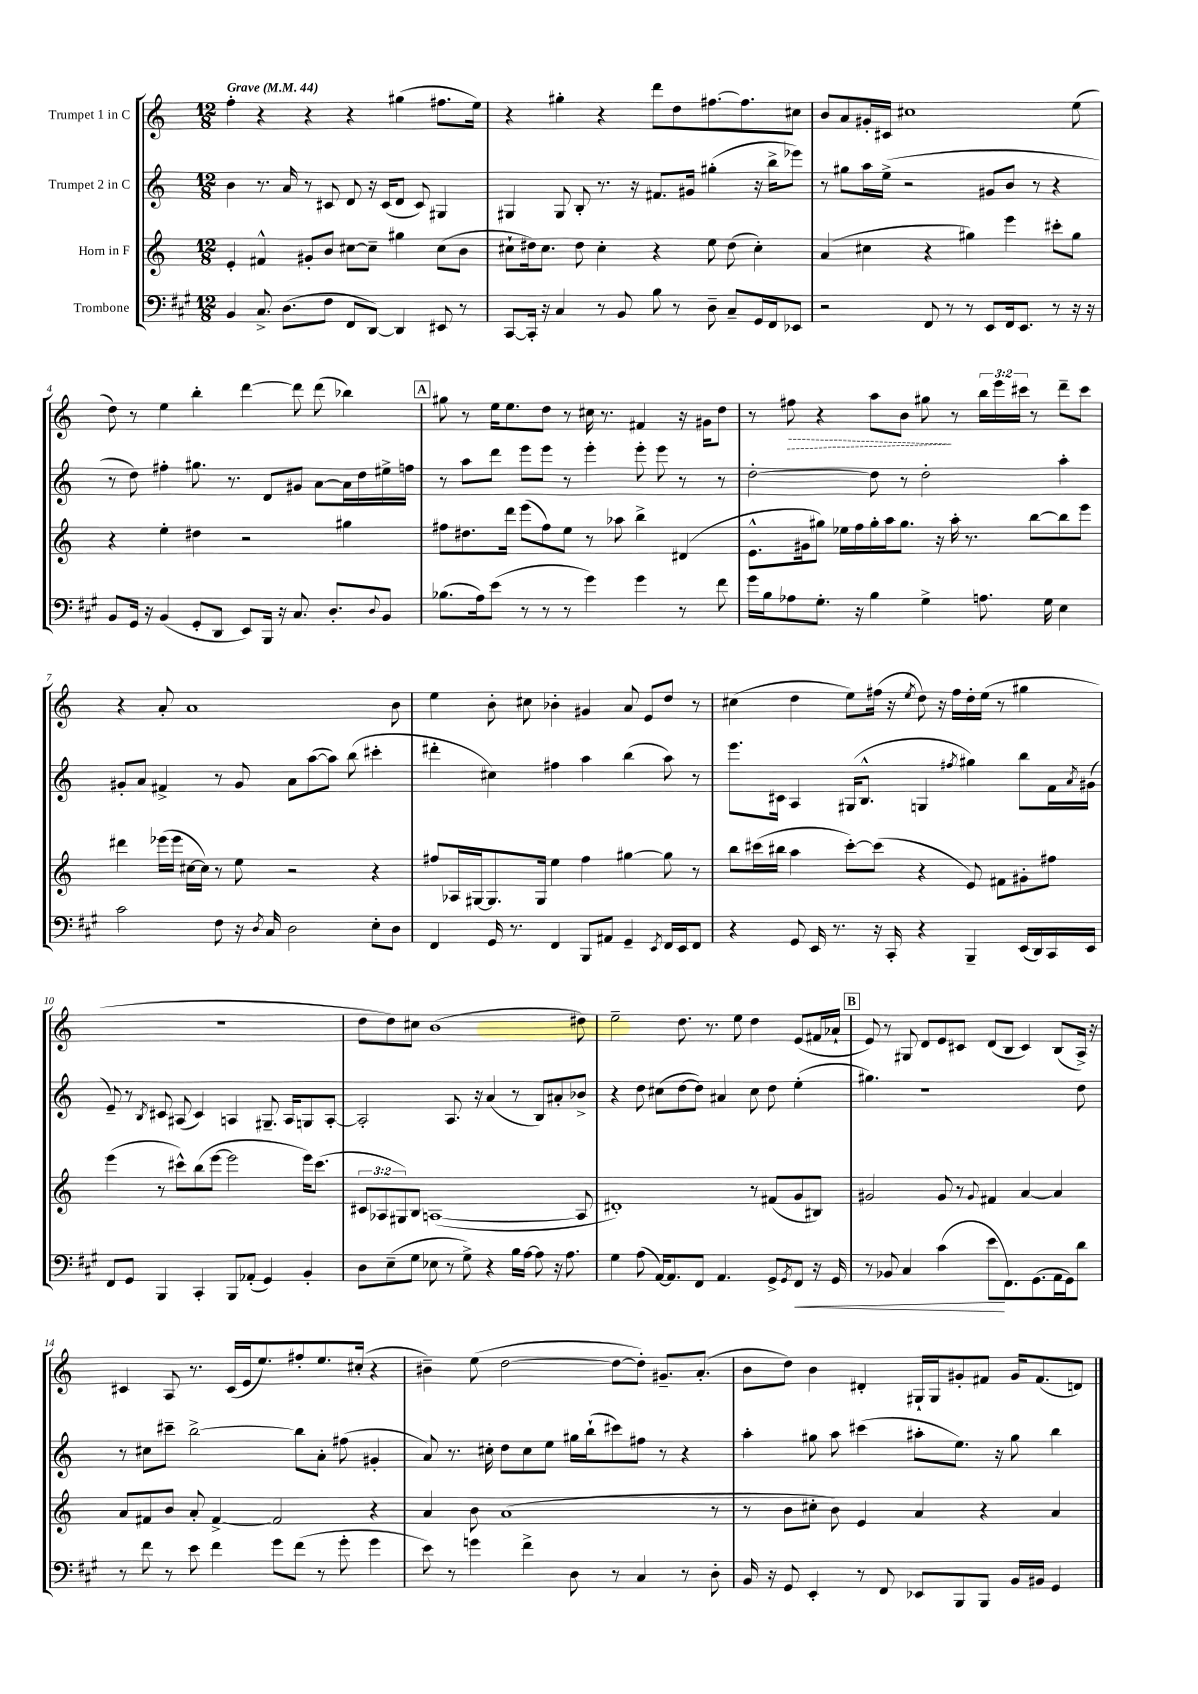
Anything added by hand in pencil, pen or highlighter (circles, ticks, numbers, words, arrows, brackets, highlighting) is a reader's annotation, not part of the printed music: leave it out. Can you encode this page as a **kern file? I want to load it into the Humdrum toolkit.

**kern	**kern	**kern	**kern
*staff4	*staff3	*staff2	*staff1
*clefF4	*clefG2	*clefG2	*clefG2
*k[f#c#g#]	*k[]	*k[]	*k[]
*M12/8	*M12/8	*M12/8	*M12/8
*MM44	*MM44	*MM44	*MM44
4BB	4e'	4b	4ff'
8.C#^	4f#^^	8.r	4r
(8.D	.	16a	.
.	8g#'	8r	4r
8F#	8b	8c#	.
8FF#	[8cc#	8d	4r
[8DD)	8cc#~]	16r	.
.	.	(16c#	.
4DD]	4gg#	8d	(4gg#
.	.	8c#)	.
8EE#	(8cc#	4G#	8.ff#
8r	8b	.	.
.	.	.	16ee)
=	=	=	=
[8CC#	8cc#`	4G#	4r
16CC#']	16dd#)	.	.
16r	8.cc#	.	.
4C#	.	8G#	4gg#'
.	8dd#	8B'	.
8r	4cc#'	8.r	4r
8BB	.	.	.
.	.	16r	.
8B	4r	8.f#	8ddd
8r	.	.	8dd
.	.	16g#	.
8D~	8ee	(4gg#'	[8.ff#
8C#~	(8dd#	.	.
.	.	.	8.ff#]
16GG#	4cc#')	16r	.
16FF#	.	16bb^	.
8EE-	.	8eee-)	8cc#
=	=	=	=
2r	(4a	8r	8b
.	.	8gg#	8a
.	4cc#	16aa	16g#'
.	.	(16ee^	16c#
.	.	2r	1cc#
8FF#	4r	.	.
8r	.	.	.
8r	4gg#)	.	.
8EE	.	8g#	.
16FF#	4eee	8b	.
8.EE	.	.	.
.	.	8r	.
8r	8ccc#'	4r	.
16r	8gg#	.	(8ee
16r	.	.	.
=	=	=	=
8BB	4r	8r	8dd)
16GG#	.	8dd)	8r
16r	.	.	.
(4BB	4ee'	4ff#'	4ee
8GG#'	4dd#	8.gg#	4bb'
8DD	.	.	.
.	.	8.r	.
8EE)	2r	.	[4ddd
16BBB	.	8d	.
16r	.	.	.
8.C#	.	8g#	8ddd]
.	.	[8a	(8ddd
8.D'	.	.	.
.	4gg#	16a]	4bb-)
.	.	16dd	.
8qqD	.	.	.
8BB	.	16ee#^	.
.	.	16ff	.
=	=	=	=
(8.B-	8ff#	8r	8gg#
.	8.dd#	8aa	8r
16A)	.	.	.
(8e	.	8ddd	16ee
.	16ddd	.	8.ee
8r	(8eee	8eee	.
8r	8ff#)	8eee	8dd
8r	8ee	8r	8r
4g#)	8r	4eee'	16cc#
.	.	.	8.r
.	8aa-	.	.
4g#	4bb^	8eee'	4f#
.	.	8eee	.
8r	(4d#	8r	16r
.	.	.	16g#
8f#	.	8r	8dd
=	=	=	=
16g#	8.e^^	[2dd'	8r
16B	.	.	.
8A-	.	.	8ff#
.	16g#	.	.
8.G#'	8gg#)	.	4r
.	16ee-	.	.
16r	16ff	.	.
4B	16gg#'	8dd]	8aa
.	16aa	.	.
.	8.gg#	8r	8b
4G#^	.	2dd'	8gg#
.	16r	.	.
.	16aa'	.	8r
.	8.r	.	.
8.A	.	.	24bb
.	.	.	24eee
.	.	.	24ccc#
.	[8bb	.	8r
16G#	.	.	.
4E	8bb]	4aa'	8ddd~
.	8eee	.	8ccc#
=	=	=	=
2c#	4ddd#	8g#'	4r
.	.	8a	.
.	(16eee-	4f#^	8a'
.	16eee-	.	.
.	[16cc#	.	1a
.	16cc#])	.	.
8F#	8r	8r	.
16r	8ee	8g#	.
8qD	.	.	.
16C#	.	.	.
2D	2r	8a	.
.	.	([8aa	.
.	.	8aa])	.
.	.	(8bb	.
8E'	4r	4ccc#'	.
8D	.	.	8b
=	=	=	=
4FF#	8ff#	4ddd#'	4ee
.	16A-	.	.
.	[16G#	.	.
16GG#	8.G#]	4cc#)	8b'
8.r	.	.	.
.	.	.	8cc#
.	16G#	.	.
4FF#	4ee	4ff#	4b-'
8BBB	4ff#	4aa	4g#
8AA#	.	.	.
4GG#~	[4gg#	(4bb	8a
.	.	.	8e
8qEE	.	.	.
16FF#	8gg#]	8aa)	8dd
16EE	.	.	.
8FF#	8r	8r	8r
=	=	=	=
4r	8bb	8.eee	(4cc#
.	(16ccc#	.	.
.	16bb#	16c#	.
8GG#	4aa	4A	4dd
16EE	.	.	.
8.r	.	.	.
.	[8ccc#')	(16G#	8ee)
.	.	8.B^^	.
16r	(8ccc#]	.	(16ff#
16CC#'	.	.	16r
.	.	.	8qee
4r	4r	4G	8dd)
.	.	.	16r
.	.	.	16ff#
.	.	8qff#	.
4BBB~	8e)	4gg#)	16dd'
.	.	.	(16ee
.	8f#	.	8r
(16EE	8g#'	8bb	4gg#
16DD)	.	.	.
16CC#	8ff#	16f	.
.	.	8qa	.
16EE	.	(16g#	.
=	=	=	=
8FF#	(4eee	8e~)	1.r
8GG#	.	8r	.
.	.	8qB	.
4BBB	8r	8c#	.
.	8ccc#^^)	(8A#	.
4CC#'	(8bb	4c#)	.
.	[8eee	.	.
8BBB	2eee]	4A	.
(8AA-'	.	.	.
4GG#)	.	8.G#~	.
.	.	16A	.
4BB'	16eee)	8G	.
.	(8.ccc#	.	.
.	.	[8A'	.
=	=	=	=
8D	12c#	2A']	8dd
.	12A-	.	.
(8E~	.	.	8dd)
.	12G#)	.	.
8G#	8B	.	8cc#
8E-	([1A	.	(1b
8r	.	8.A	.
8G#^)	.	.	.
.	.	16r	.
4r	.	(4a	.
16B	.	8r	.
[16A	.	.	.
8A]	.	8B)	.
16r	.	8a#'	.
8.A	.	.	.
.	8A]	8b-^	8dd#)
=	=	=	=
4G#	1d#')	4r	2ee~
(8A	.	8dd	.
[16AA)	.	(8cc#	.
8.AA]	.	.	.
.	.	[8dd	8.dd
8FF#	.	8dd])	.
.	.	.	8.r
4.AA	.	4a#	.
.	.	.	8ee
.	8r	8cc#	4dd
8GG#^	(8f#	8dd	.
8qGG#	.	.	.
8FF#	8g	(4ee'	(8e
16r	8B#)	.	16f#
16GG#	.	.	16a-`
=	=	=	=
8r	2g#	4.gg#)	8e)
8BB-	.	.	8r
4C#	.	.	8G#
.	.	1r	8d
(4c#	8g#	.	8e
.	8r	.	8c#
.	8qqg#	.	.
8e	4f#	.	(8d
8.FF#)	.	.	8B
.	[4a	.	4c#)
(8.GG#	.	.	.
16AA	4a]	.	(8B
16GG#)	.	.	.
8d	.	8dd	16A^)
.	.	.	16r
=	=	=	=
8r	8a	8r	4c#
8f#	8f#	8cc#	.
8r	8b	8ccc#~	8A
8e	8a'	[2bb^	8.r
4f#	[4f#^	.	.
.	.	.	(16c#
.	.	.	16e
.	.	.	8.ee)
8g#	2f#]	.	.
(8f#	.	8bb]	8ff#'
8r	.	8a'	8.ee
8g#'	.	(8ff#	.
.	.	.	(16cc#'
4g#	4r	4g#'	4r
=	=	=	=
8e)	4a	8a)	4b#~)
8r	.	8.r	.
4g	8b	.	(8ee
.	.	16cc#'	.
.	(1a	8dd	[2dd
4f#^	.	8cc#	.
.	.	8ee	.
8D	.	16gg#	.
.	.	(16bb`	.
8r	.	8ccc#)	8dd_
4C#	.	8ff#	8dd'])
.	.	8r	8.g#~
8r	.	4r	.
.	.	.	(8.a'
8D'	8r	.	.
=	=	=	=
16BB	8r	4aa'	8b
16r	.	.	.
8GG#	8b	.	8dd)
4EE'	8cc#'	8gg#	4b
.	8b)	8aa	.
8r	4e	(4ccc#	4d#'
8FF#	.	.	.
8EE-	4a	8aa#'	16G#`
.	.	.	16G#
8BBB	.	8.ee)	8g#'
8BBB	4r	.	8f#
.	.	16r	.
16BB	.	8gg#	16g#
16BB#	.	.	(8.f#
4GG#	4a	4bb	.
.	.	.	8d)
==	==	==	==
*-	*-	*-	*-
